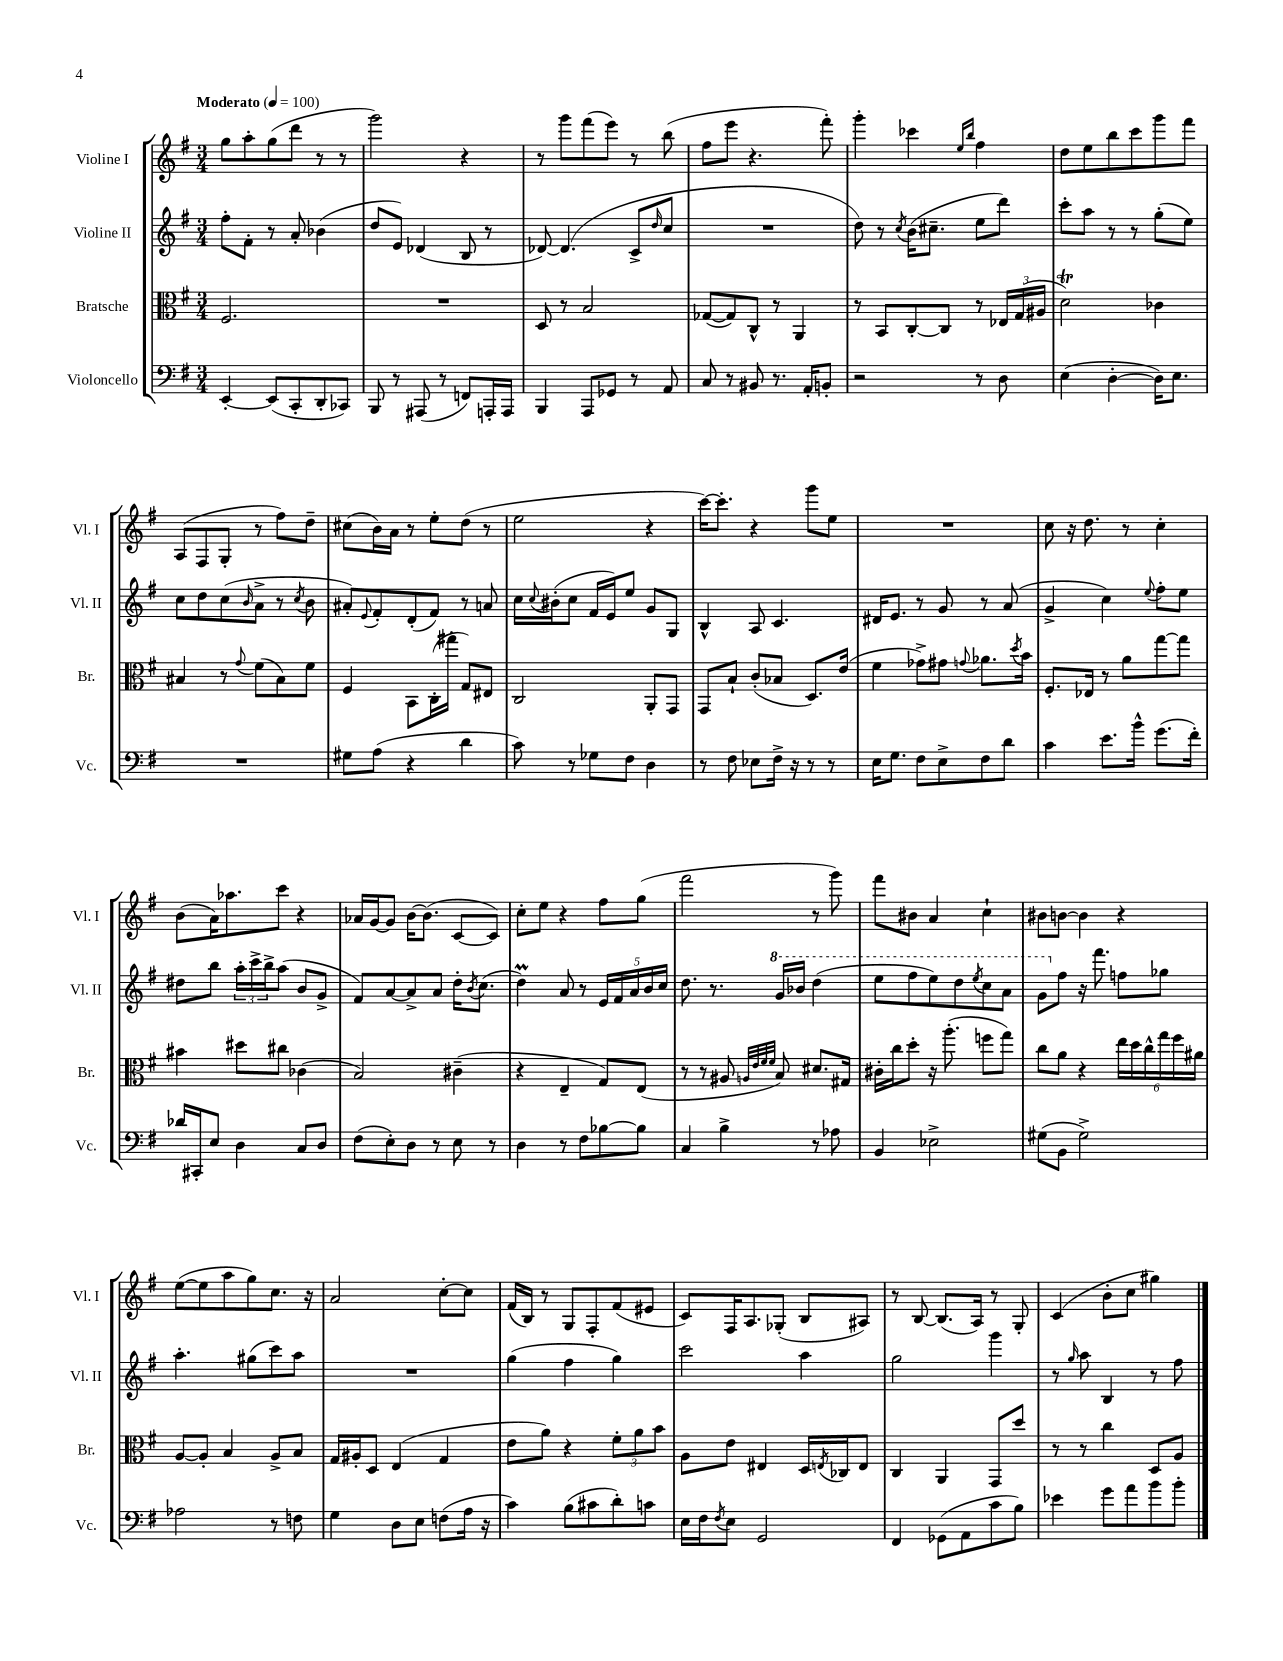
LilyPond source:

<<
\new StaffGroup <<
\new Staff = "s0" \with { instrumentName = "Violine I" shortInstrumentName = "Vl. I" } {
    \clef treble \key g \major \numericTimeSignature \time 3/4 \tempo "Moderato" 4 = 100
    g''8 a''8-. g''8( d'''8 r8 r8 |
    g'''2) r4 |
    r8 g'''8 fis'''8( e'''8) r8 b''8( |
    fis''8 e'''8 r4. fis'''8-.) |
    g'''4-. ces'''4 \grace { e''16 b''16 } fis''4 |
    d''8 e''8 b''8 c'''8 g'''8 fis'''8 |
    a8( fis8 g8-. r8 fis''8) d''8-- |
    cis''8( b'16) a'16 r8 e''8-. d''8( r8 |
    e''2 r4 |
    c'''16~) c'''8.-. r4 g'''8 e''8 |
    R2. |
    c''8 r16 d''8. r8 c''4-. |
    b'8( a'16) aes''8. c'''8 r4 |
    aes'16 g'16~ g'8 b'16~ b'8.( c'8~ c'8) |
    c''8-. e''8 r4 fis''8 g''8( |
    fis'''2 r8 g'''8) |
    fis'''8 bis'8 a'4 c''4-! |
    bis'8 b'8~ b'4 r4 |
    e''8~( e''8 a''8 g''8) c''8. r16 |
    a'2 c''8~-. c''8 |
    fis'16( b16) r8 g8 fis8-. fis'8( eis'8 |
    c'8) fis16 a8. ges8-.( b8 ais8) |
    r8 b8~ b8.( a16) r8 g8-. |
    c'4( b'8-. c''8 gis''4) \bar "|." |
}
\new Staff = "s1" \with { instrumentName = "Violine II" shortInstrumentName = "Vl. II" } {
    \clef treble \key g \major \numericTimeSignature \time 3/4
    fis''8-. fis'8-. r8 a'8-. bes'4( |
    d''8 e'8) des'4( b8 r8 |
    des'8~) des'4.( c'8-> \grace { d''16 } c''8 |
    R2. |
    d''8) r8 \acciaccatura { c''8 } b'16( cis''8.-- e''8 d'''8) |
    c'''8-. a''8 r8 r8 g''8-.( e''8) |
    c''8 d''8 c''8( \grace { b'16 } a'8-> r8 \acciaccatura { c''8 } b'8 |
    ais'8-.) \appoggiatura { e'8 } fis'8-. d'8-.( fis'8) r8 a'8 |
    c''16 \appoggiatura { c''8 } bis'16-.( c''8 fis'16 e'16) e''8 g'8 g8 |
    b4-^ a8 c'4. |
    dis'16 e'8. r8 g'8 r8 a'8( |
    g'4-> c''4) \appoggiatura { e''8 } fis''8-. e''8 |
    dis''8 b''8 \tuplet 3/2 { a''16-. c'''16-> b''16-> } a''8( b'8 g'8-> |
    fis'8) a'8~ a'8-> a'8 d''16-. \acciaccatura { b'8 } c''8.( |
    d''4\prall) a'8 r8 \tuplet 5/4 { e'16 fis'16 a'16 b'16 c''16 } |
    d''8. r8. \ottava #1 g''16 bes''16 d'''4( |
    e'''8 fis'''8 e'''8) d'''8 \acciaccatura { e'''8 } c'''8 a''8 |
    g''8 \ottava #0 fis''8 r16 fis'''8. f''8 ges''8 |
    a''4.-. gis''8( c'''8) a''8 |
    R2. |
    g''4( fis''4 g''4) |
    c'''2 a''4 |
    g''2 g'''4 |
    r8 \grace { g''16 } a''8 b4 r8 fis''8 \bar "|." |
}
\new Staff = "s2" \with { instrumentName = "Bratsche" shortInstrumentName = "Br." } {
    \clef alto \key g \major \numericTimeSignature \time 3/4
    fis2. |
    R2. |
    d8 r8 b2 |
    ges8~( ges8) c8-^ r8 a,4 |
    r8 b,8 c8~-. c8 r8 \tuplet 3/2 { ees16 g16( ais16 } |
    d'2\trill) ces'4 |
    bis4 r8 \appoggiatura { g'8 } fis'8( bis8) fis'8 |
    fis4 b,8 c16-.( gis''16-. g8) eis8 |
    c2 a,8-. g,8 |
    g,8 b8-! c'8-.( bes8 d8.) e'16( |
    fis'4 ges'8->) gis'8 \appoggiatura { g'8 } aes'8. \acciaccatura { d''8 } b'16 |
    fis8.-. ees16 r8 a'8 g''8~ g''8 |
    bis'4 dis''8 cis''8 ces'4( |
    b2) cis'4--( |
    r4 e4-- g8) e8( |
    r8 r8 ais8 \grace { a32 e'32 fis'32 fis'32 } b8) dis'8. gis16 |
    cis'16-. c''16 d''8-. r16 a''8.-.( f''8 g''8) |
    c''8 a'8 r4 \tuplet 6/4 { e''16 d''16 c''16-^ g''16 fis''16 ais'16 } |
    a8~ a8-. b4 a8-> b8 |
    g16 ais16-. d8 e4( g4 |
    e'8 a'8) r4 \tuplet 3/2 { fis'8-. a'8 b'8 } |
    a8 e'8 eis4 d16 \acciaccatura { e8 } ces16 e8 |
    c4 a,4 g,8 d''8 |
    r8 r8 c''4 d8 a8 \bar "|." |
}
\new Staff = "s3" \with { instrumentName = "Violoncello" shortInstrumentName = "Vc." } {
    \clef bass \key g \major \numericTimeSignature \time 3/4
    e,4~-. e,8( c,8-. d,8-. ces,8) |
    b,,8 r8 ais,,8( r8 f,8) a,,16-. a,,16 |
    b,,4 a,,8 ges,8 r8 a,8 |
    c8 r8 bis,8 r8. a,16-. b,8-. |
    r2 r8 d8 |
    e4( d4~-. d16) e8. |
    R2. |
    gis8 a8( r4 d'4 |
    c'8) r8 ges8 fis8 d4 |
    r8 fis8 ees8 fis16-> r16 r8 r8 |
    e16 g8. fis8 e8-> fis8 d'8 |
    c'4 e'8. b'16-^ g'8.( fis'16-.) |
    des'16 cis,16-. e8 d4 c8 d8 |
    fis8( e8-.) d8 r8 e8 r8 |
    d4 r8 fis8 bes8~ bes8 |
    c4 b4-> r8 aes8 |
    b,4 ees2-> |
    gis8( b,8 gis2->) |
    aes2 r8 f8 |
    g4 d8 e8 f8( a16 r16 |
    c'4) b8( cis'8 d'8-.) c'8 |
    e16 fis16 \acciaccatura { fis8 } e8 g,2 |
    fis,4 ges,8( a,8 c'8 b8) |
    ees'4 g'8 a'8 b'8 b'8-. \bar "|." |
}
>>
>>
\layout { \context { \Score \remove "Bar_number_engraver" } }
